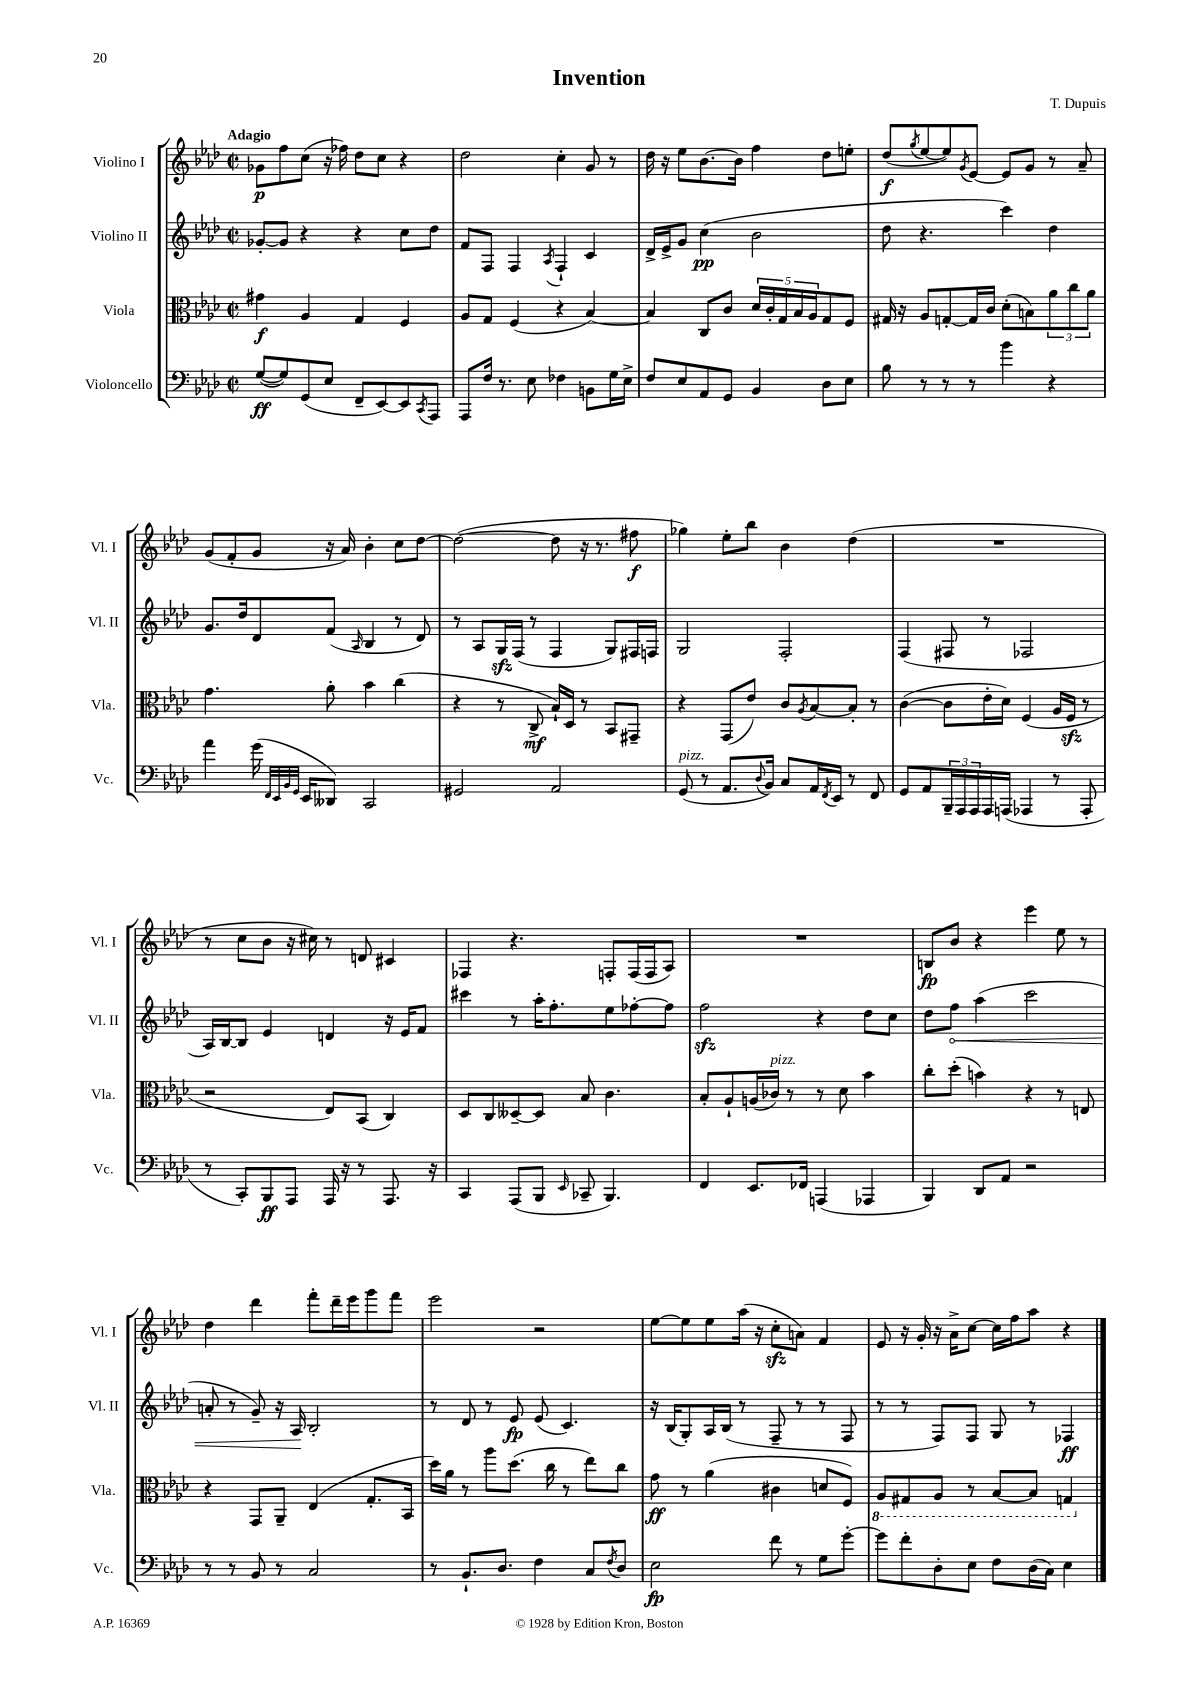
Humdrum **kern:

**kern	**dynam	**kern	**dynam	**kern	**dynam	**kern	**dynam
*part4	*part4	*part3	*part3	*part2	*part2	*part1	*part1
*staff4	*staff4	*staff3	*staff3	*staff2	*staff2	*staff1	*staff1
*I"Violoncello	*	*I"Viola	*	*I"Violino II	*	*I"Violino I	*
*I'Vc.	*	*I'Vla.	*	*I'Vl. II	*	*I'Vl. I	*
*clefF4	*	*clefC3	*	*clefG2	*	*clefG2	*
*k[b-e-a-d-]	*	*k[b-e-a-d-]	*	*k[b-e-a-d-]	*	*k[b-e-a-d-]	*
*M2/2	*	*M2/2	*	*M2/2	*	*M2/2	*
*met(c|)	*	*met(c|)	*	*met(c|)	*	*met(c|)	*
=1	=1	=1	=1	=1	=1	=1	=1
!	!	!	!	!	!	!LO:TX:a:B:t=Adagio	!
([8G/L	ff	4g#X\	f	[8g-X'/L	.	8g-X\L	p
8G/])	.	.	.	8g-/J]	.	8ff\	.
(8GG/	.	4A-/	.	4r	.	(8cc\J	.
8E-/J	.	.	.	.	.	16r	.
.	.	.	.	.	.	16ff-X\)	.
8FF~/L	.	4G/	.	4r	.	8dd-\L	.
[8EE-/)	.	.	.	.	.	8cc\J	.
8EE-/]	.	4F/	.	8cc\L	.	4r	.
8qCC/	.	.	.	.	.	.	.
8AAA-/J	.	.	.	8dd-\J	.	.	.
=2	=2	=2	=2	=2	=2	=2	=2
8AAA-/L	.	8A-/L	.	8f/L	.	2dd-\	.
16F/Jk	.	8G/J	.	8F/J	.	.	.
8.r	.	.	.	.	.	.	.
.	.	(4F/	.	4F/	.	.	.
8E-\	.	.	.	.	.	.	.
.	.	.	.	8qA-/	.	.	.
4F-X\	.	4r	.	4F`/	.	4cc'\	.
8BBn\L	.	[4B-/)	.	4c/	.	8g/	.
16G\L	.	.	.	.	.	8r	.
16E-^\JJ	.	.	.	.	.	.	.
=3	=3	=3	=3	=3	=3	=3	=3
8F/L	.	4B-/]	.	16d-^/LL	.	16dd-\	.
.	.	.	.	16e-^/J	.	16r	.
8E-/	.	.	.	8g/J	.	8ee-\L	.
8AA-/	.	8C/L	.	(4cc\	pp	[8.b-\	.
8GG/J	.	8c/J	.	.	.	.	.
.	.	.	.	.	.	16b-\Jk]	.
4BB-/	.	20d-/LL	.	2b-\	.	4ff\	.
.	.	20c'/	.	.	.	.	.
.	.	20G/	.	.	.	.	.
.	.	20B-/	.	.	.	.	.
.	.	20A-/J	.	.	.	.	.
8D-\L	.	8G/	.	.	.	8dd-\L	.
8E-\J	.	8F/J	.	.	.	8een'\J	.
=4	=4	=4	=4	=4	=4	=4	=4
8B-\	.	16G#X/	.	8dd-\	.	(8dd-/L	f
.	.	16r	.	.	.	.	.
.	.	.	.	.	.	8qgg/	.
8r	.	8A-/L	.	4.r	.	[8ee-/	.
8r	.	[8Gn'/	.	.	.	8ee-/])	.
.	.	.	.	.	.	8qg/	.
8r	.	16G/L]	.	.	.	[8e-/J	.
.	.	16c/JJ	.	.	.	.	.
4b-\	.	(8d-'\L	.	4ccc\)	.	8e-/L]	.
.	.	8Bn\)	.	.	.	8g/J	.
4r	.	12a-\	.	4dd-\	.	8r	.
.	.	12cc\	.	.	.	.	.
.	.	.	.	.	.	8a-~/	.
.	.	12a-\J	.	.	.	.	.
!!LO:LB:g=z
=5	=5	=5	=5	=5	=5	=5	=5
4a-\	.	4.g\	.	8.g/L	.	(8g/L	.
.	.	.	.	.	.	8f'/	.
.	.	.	.	16dd-/k	.	.	.
(16g\	.	.	.	8d-/	.	8g/J	.
32qqFF/LLL	.	.	.	.	.	.	.
32qqEE-/	.	.	.	.	.	.	.
32qqBB-/	.	.	.	.	.	.	.
32qqGG/JJJ	.	.	.	.	.	.	.
16EE-/KL	.	.	.	.	.	.	.
8DD--X/J)	.	8a-'\	.	(8f/J	.	16r	.
.	.	.	.	.	.	16a-/)	.
.	.	.	.	16qqA-/	.	.	.
2CC/	.	4b-\	.	4B-/	.	4b-'\	.
.	.	(4cc\	.	8r	.	8cc\L	.
.	.	.	.	8d-/)	.	[8dd-\J	.
=6	=6	=6	=6	=6	=6	=6	=6
2GG#X/	.	4r	.	8r	.	(2dd-\_	.
.	.	.	.	8A-/L	.	.	.
.	.	8r	.	16Gzz/L	.	.	.
.	.	.	.	(16F/JJ	.	.	.
.	.	8C^/	mf	8r	.	.	.
2AA-/	.	16B-`/LL)	.	4F/	.	8dd-\]	.
.	.	16D-/JJ	.	.	.	.	.
.	.	8r	.	.	.	16r	.
.	.	.	.	.	.	8.r	.
.	.	8BB-/L	.	8G/L)	.	.	.
.	.	8GG#X~/J	.	16F#X/L	.	8ff#X\	f
.	.	.	.	16Fn/JJ	.	.	.
=7	=7	=7	=7	=7	=7	=7	=7
!LO:TX:a:i:t=pizz.	!	!	!	!	!	!	!
(8GG/	.	4r	.	2G/	.	4gg-X\)	.
8r	.	.	.	.	.	.	.
8.AA-/L	.	(8GG/L	.	.	.	8ee-'\L	.
.	.	8e-/J)	.	.	.	8bb-\J	.
8qqD-/	.	.	.	.	.	.	.
16BB-/Jk)	.	.	.	.	.	.	.
8C/L	.	8c/L	.	2F'/	.	4b-\	.
.	.	8qA-/	.	.	.	.	.
16AA-/L	.	[8B-/	.	.	.	.	.
8qFF/	.	.	.	.	.	.	.
16EE-/JJ	.	.	.	.	.	.	.
8r	.	8B-'/J]	.	.	.	(4dd-\	.
8FF/	.	8r	.	.	.	.	.
=8	=8	=8	=8	=8	=8	=8	=8
8GG/L	.	([4c\	.	(4F/	.	1r	.
8AA-/	.	.	.	.	.	.	.
24BBB-~/L	.	8c\L]	.	8F#X/	.	.	.
24AAA-/	.	.	.	.	.	.	.
24AAA-/	.	.	.	.	.	.	.
16AAA-/	.	16e-'\L	.	8r	.	.	.
(16AAAn/JJ	.	16d-\JJ)	.	.	.	.	.
4AAA-X/	.	(4F/	.	2F-X/	.	.	.
8r	.	16A-/LL	.	.	.	.	.
.	.	16Fzz/JJ	.	.	.	.	.
8AAA-'/	.	8r	.	.	.	.	.
!!LO:LB:g=z
=9	=9	=9	=9	=9	=9	=9	=9
8r	.	2r	.	16A-/LL)	.	8r	.
.	.	.	.	[16B-/J	.	.	.
8CC'/L)	.	.	.	8B-/J]	.	8cc\L	.
8BBB-/	ff	.	.	4e-/	.	8b-\J	.
8AAA-/J	.	.	.	.	.	16r	.
.	.	.	.	.	.	16cc#X\)	.
16AAA-/	.	8E-/L)	.	4dn/	.	8r	.
16r	.	.	.	.	.	.	.
8r	.	(8BB-/J	.	.	.	8dn/	.
8.AAA-/	.	4C/)	.	16r	.	4c#X/	.
.	.	.	.	16e-/KL	.	.	.
.	.	.	.	8f/J	.	.	.
16r	.	.	.	.	.	.	.
=10	=10	=10	=10	=10	=10	=10	=10
4CC/	.	8D-/L	.	4ccc#X\	.	4F-X/	.
.	.	8C/	.	.	.	.	.
(8AAA-/L	.	[8D--X~/	.	8r	.	4.r	.
8BBB-/J	.	8D--/J]	.	16aa-'\KL	.	.	.
.	.	.	.	8.ff'\	.	.	.
16qqEE-/	.	.	.	.	.	.	.
8CC-X~/	.	8B-/	.	.	.	.	.
4.BBB-/)	.	4.c\	.	8ee-\	.	8Fn'/L	.
.	.	.	.	[8ff-X'\	.	(16F/L	.
.	.	.	.	.	.	16F/J	.
.	.	.	.	8ff-\J]	.	8A-/J)	.
=11	=11	=11	=11	=11	=11	=11	=11
4FF/	.	8B-'/L	.	2ffzz\	.	1r	.
.	.	8A-`/	.	.	.	.	.
8.EE-/L	.	(16An/L	.	.	.	.	.
!	!	!LO:TX:a:i:t=pizz.	!	!	!	!	!
.	.	16c-X/JJ)	.	.	.	.	.
.	.	8r	.	.	.	.	.
16FF-X/Jk	.	.	.	.	.	.	.
(4AAAn/	.	8r	.	4r	.	.	.
.	.	8d-\	.	.	.	.	.
4AAA-X/	.	4b-\	.	8dd-\L	.	.	.
.	.	.	.	8cc\J	.	.	.
=12	=12	=12	=12	=12	=12	=12	=12
4BBB-/)	.	8cc'\L	.	8dd-\L	.	8Bn/L	fp
!	!	!	!	!	!LO:HP:b	!	!
.	.	(8dd-'\J	.	8ff\J	<	8b-/J	.
8DD-/L	.	4bn\)	.	(4aa-\	.	4r	.
8AA-/J	.	.	.	.	.	.	.
2r	.	4r	.	2ccc\	.	4eee-\	.
.	.	8r	.	.	.	8ee-\	.
.	.	8En/	.	.	.	8r	.
!!LO:LB:g=z
=13	=13	=13	=13	=13	=13	=13	=13
8r	.	4r	.	8an'/	.	4dd-\	.
8r	.	.	.	8r	.	.	.
8BB-/	.	8GG/L	.	8g~/)	.	4ddd-\	.
8r	.	8AA-~/J	.	16r	.	.	.
.	.	.	.	16A-/	.	.	.
2C/	.	(4E-/	.	2B-'/	[	8fff'\L	.
.	.	.	.	.	.	16ddd-~\L	.
.	.	.	.	.	.	16eee-\J	.
.	.	8.G'/L	.	.	.	8ggg\	.
.	.	.	.	.	.	8fff\J	.
.	.	16BB-/Jk	.	.	.	.	.
=14	=14	=14	=14	=14	=14	=14	=14
8r	.	16dd-\LL)	.	8r	.	2eee-\	.
.	.	16a-\JJ	.	.	.	.	.
8.BB-`/L	.	8r	.	8d-/	.	.	.
.	.	8aa-\L	.	8r	.	.	.
8.D-/J	.	.	.	.	.	.	.
.	.	(8.dd-\J	.	8e-/	fp	.	.
4F\	.	.	.	(8e-/	.	2r	.
.	.	16cc\	.	.	.	.	.
.	.	8r	.	4.c/)	.	.	.
8C/L	.	8ee-\L)	.	.	.	.	.
8qF/	.	.	.	.	.	.	.
8D-/J	.	8cc\J	.	.	.	.	.
=15	=15	=15	=15	=15	=15	=15	=15
2E-\	fp	8g\	ff	16r	.	[8ee-\L	.
.	.	.	.	(16B-/KL	.	.	.
.	.	8r	.	8G'/)	.	8ee-\]	.
.	.	(4a-\	.	16A-/L	.	8ee-\	.
.	.	.	.	(16B-/JJ	.	.	.
.	.	.	.	8r	.	(16aa-\Jk	.
.	.	.	.	.	.	16r	.
8f\	.	4c#X\	.	8F~/	.	8cczz'\L	.
8r	.	.	.	8r	.	8an\J)	.
8G\L	.	8dn/L	.	8r	.	4f/	.
[8g'\J	.	8F/J)	.	8F/	.	.	.
=16	=16	=16	=16	=16	=16	=16	=16
*	*	*8ba	*	*	*	*	*
8g\L]	.	8AA-/L	.	8r	.	8e-/	.
8f'\	.	8GG#X/	.	8r	.	16r	.
.	.	.	.	.	.	16g'/	.
8D-'\	.	8AA-/J	.	8F/L)	.	16r	.
.	.	.	.	.	.	16a-^\KL	.
8E-\J	.	8r	.	8F/J	.	[8cc\J	.
8F\L	.	[8BB-/L	.	8G/	.	16cc\LL]	.
.	.	.	.	.	.	16ff\J	.
(16D-\L	.	8BB-/J]	.	8r	.	8aa-\J	.
16C\JJ)	.	.	.	.	.	.	.
4E-\	.	4GGn/	.	4F-X/	ff	4r	.
*	*	*X8ba	*	*	*	*	*
==	==	==	==	==	==	==	==
*-	*-	*-	*-	*-	*-	*-	*-
